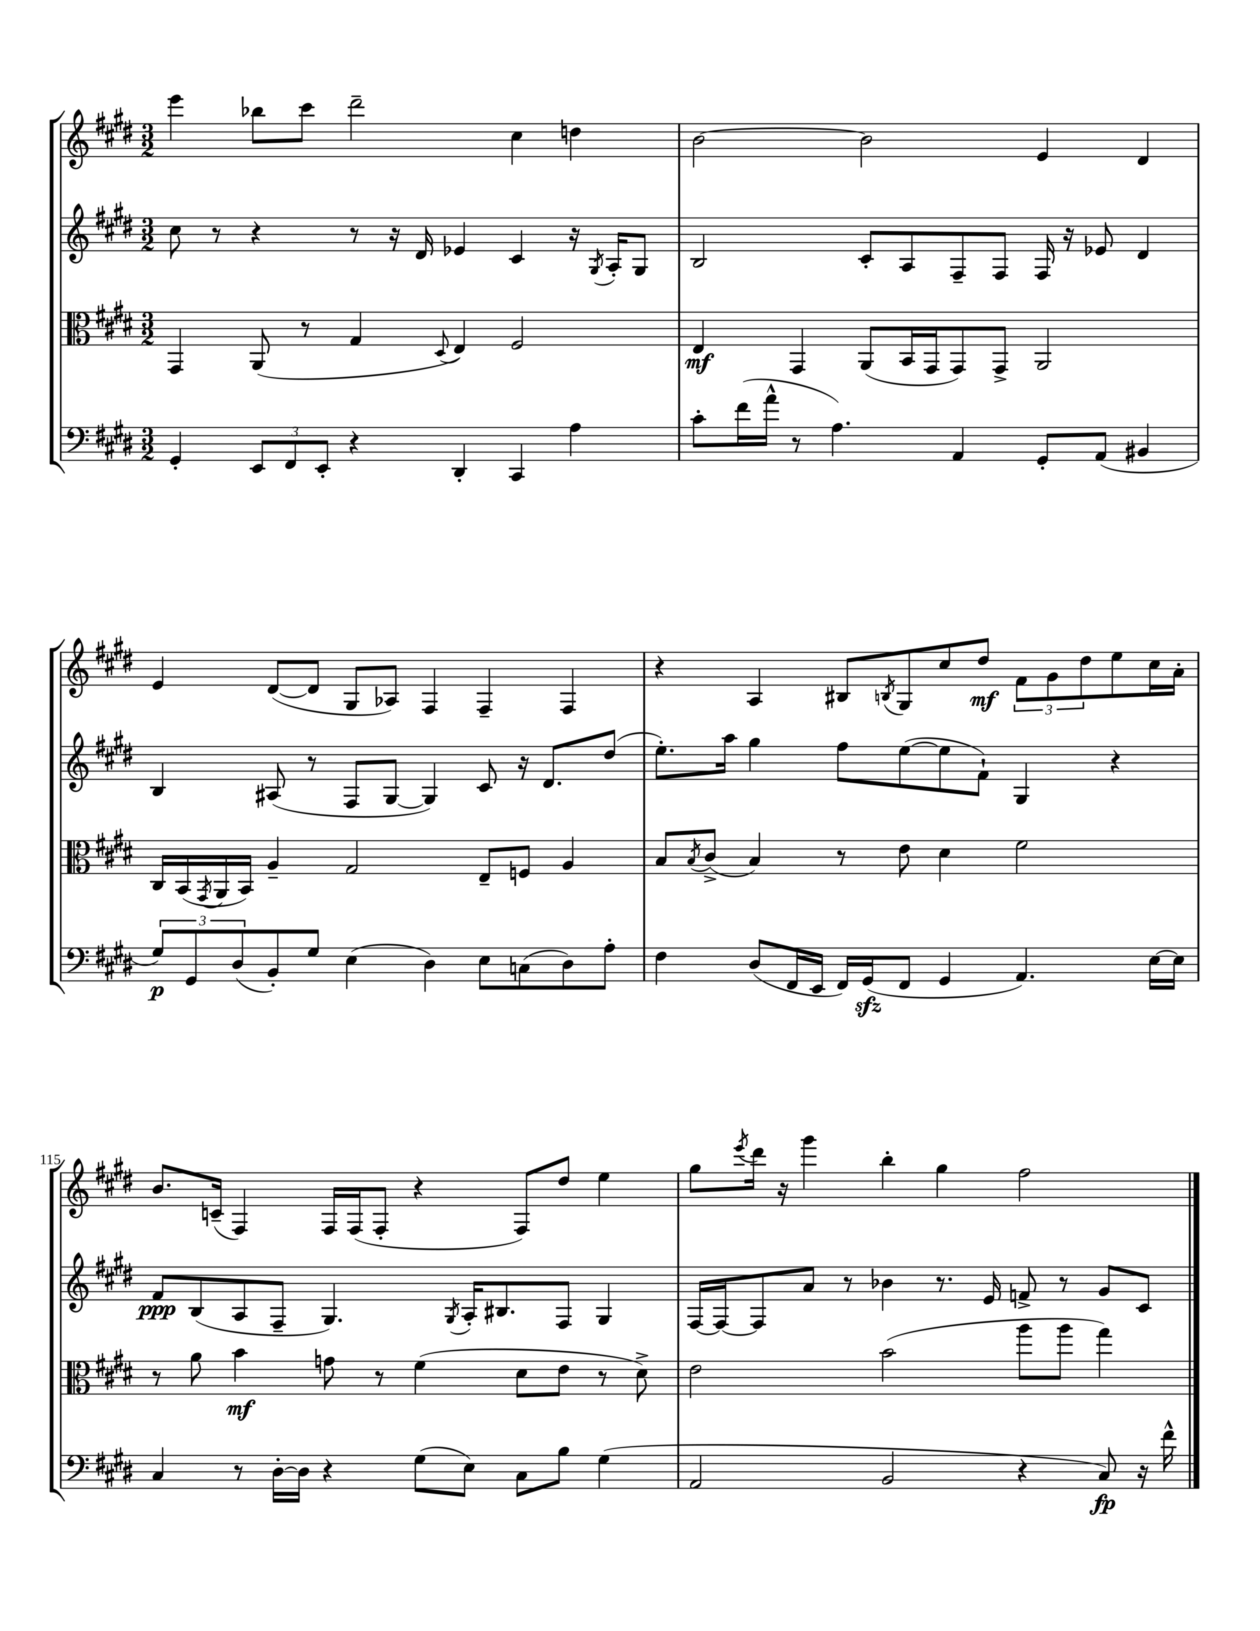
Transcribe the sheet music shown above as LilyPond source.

<<
\new StaffGroup <<
\new Staff = "s0" {
    \clef treble \key e \major \numericTimeSignature \time 3/2
    e'''4 bes''8 cis'''8 dis'''2-- cis''4 d''4 |
    b'2~ b'2 e'4 dis'4 |
    e'4 dis'8~( dis'8 gis8 aes8) fis4 fis4-- fis4 |
    r4 a4 bis8 \acciaccatura { b8 } gis8 cis''8 dis''8\mf \tuplet 3/2 { fis'8 gis'8 dis''8 } e''8 cis''16 a'16-. |
    b'8. c'16--( fis4) fis16 fis16( fis8-. r4 fis8) dis''8 e''4 |
    gis''8 \acciaccatura { e'''8 } dis'''16 r16 gis'''4 b''4-. gis''4 fis''2 \bar "|." |
}
\new Staff = "s1" {
    \clef treble \key e \major \numericTimeSignature \time 3/2
    cis''8 r8 r4 r8 r16 dis'16 ees'4 cis'4 r16 \acciaccatura { gis8 } a16-. gis8 |
    b2 cis'8-. a8 fis8-- fis8 fis16 r16 ees'8 dis'4 |
    b4 ais8( r8 fis8 gis8~ gis4) cis'8 r16 dis'8. dis''8( |
    e''8.-.) a''16 gis''4 fis''8 e''8~( e''8 fis'8-!) gis4 r4 |
    fis'8\ppp b8( a8 fis8-- gis4.) \acciaccatura { gis8 } a16-. bis8. fis8 gis4 |
    fis16~ fis16~ fis8 a'8 r8 bes'4 r8. e'16 f'8-> r8 gis'8 cis'8 \bar "|." |
}
\new Staff = "s2" {
    \clef alto \key e \major \numericTimeSignature \time 3/2
    gis,4 a,8( r8 gis4 \appoggiatura { dis8 } e4) fis2 |
    e4\mf gis,4 a,8( b,16 gis,16 gis,8) gis,8-> a,2 |
    cis16 b,16( \acciaccatura { gis,8 } a,16 b,16) a4-- gis2 e8-- f8 a4 |
    b8 \acciaccatura { b8 } cis'8->( b4) r8 e'8 dis'4 fis'2 |
    r8 a'8 b'4\mf g'8 r8 fis'4( dis'8 e'8 r8 dis'8->) |
    e'2 b'2( a''8 a''8 gis''4) \bar "|." |
}
\new Staff = "s3" {
    \clef bass \key e \major \numericTimeSignature \time 3/2
    gis,4-. \tuplet 3/2 { e,8 fis,8 e,8-. } r4 dis,4-. cis,4 a4 |
    cis'8-. fis'16( a'16-^ r8 a4.) a,4 gis,8-. a,8( bis,4 |
    \tuplet 3/2 { gis8\p) gis,8 dis8( } b,8-.) gis8 e4( dis4) e8 c8( dis8) a8-. |
    fis4 dis8( fis,16 e,16 fis,16) gis,16\sfz( fis,8 gis,4 a,4.) e16~ e16 |
    cis4 r8 dis16~-. dis16 r4 gis8( e8) cis8 b8 gis4( |
    a,2 b,2 r4 cis8\fp) r16 fis'16-^ \bar "|." |
}
>>
>>
\layout { \context { \Score currentBarNumber = #111 \override BarNumber.break-visibility = ##(#f #t #t) barNumberVisibility = #(every-nth-bar-number-visible 5) } }
